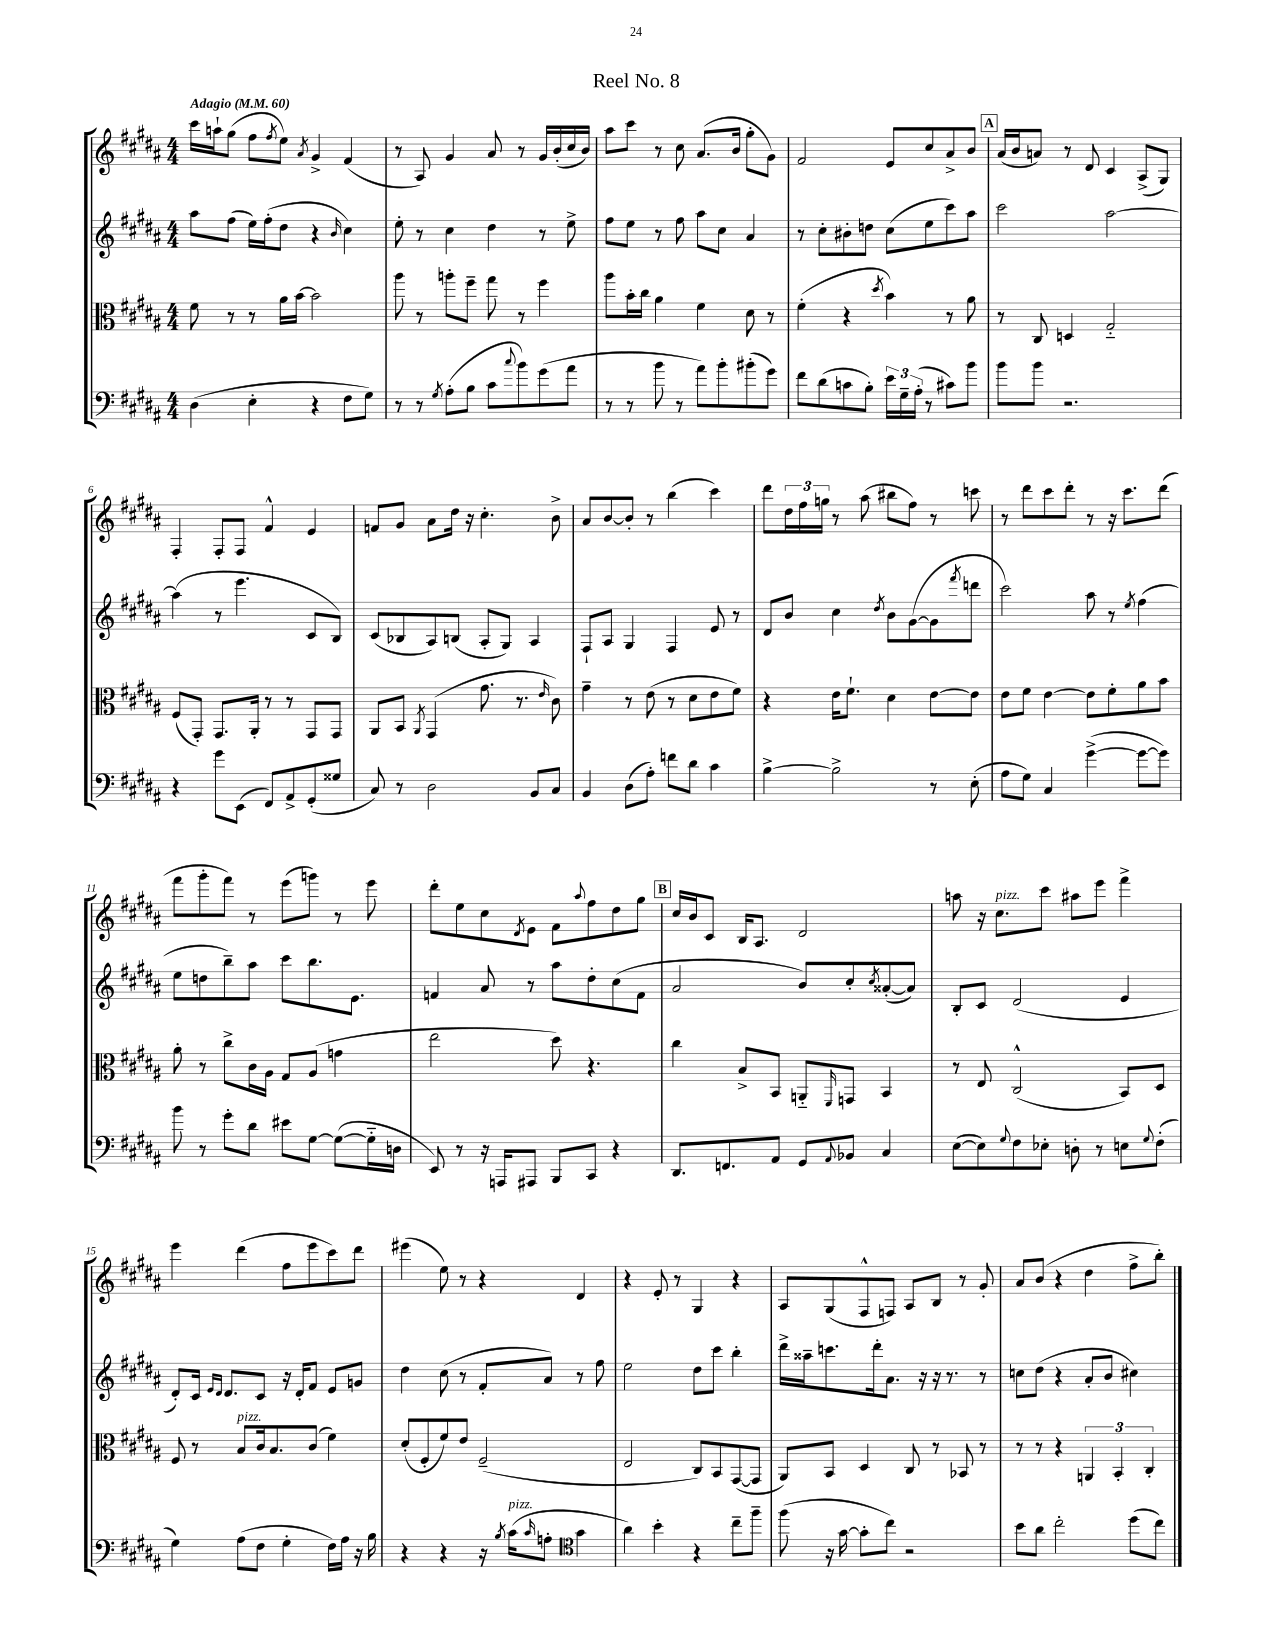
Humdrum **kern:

**kern	**kern	**kern	**kern
*staff4	*staff3	*staff2	*staff1
*clefF4	*clefC3	*clefG2	*clefG2
*k[f#c#g#d#a#]	*k[f#c#g#d#a#]	*k[f#c#g#d#a#]	*k[f#c#g#d#a#]
*M4/4	*M4/4	*M4/4	*M4/4
*MM60	*MM60	*MM60	*MM60
(4D#\	8f#\	8aa#\L	16ccc#\LL
.	.	.	16aa`\J
.	8r	(8ff#\J	(8gg#\J
4E'\	8r	16ee\LL)	8ff#\L
.	.	(16ff#'\J	.
.	.	.	8qff#/
.	16a#\LL	8dd#\J	8ee\J)
.	[16b\JJ	.	.
.	.	.	8qa#/
4r	2b\]	4r	4g#^/
.	.	16qqb/	.
8F#\L	.	4cc#\)	(4f#/
8G#\J)	.	.	.
=	=	=	=
8r	8aa#\	8ee'\	8r
8r	8r	8r	8A#/)
8qG#/	.	.	.
(8A#'\L	8aa'\L	4cc#\	4g#/
8B\J	8ff#~\J	.	.
8c#\L	8gg#\	4dd#\	8a#/
8qqcc#/	.	.	.
8b\)	8r	.	8r
(8g#\	4ff#\	8r	16g#/LL
.	.	.	(16b'/
8a#\J	.	8ee^\	16cc#/
.	.	.	16b/JJ)
=	=	=	=
8r	8aa#\L	8ff#\L	8aa#\L
8r	16b'\L	8ee\J	8ccc#\J
.	16cc#\JJ	.	.
8b\	4a#\	8r	8r
8r	.	8ff#\	8cc#\
8a#\L)	4f#\	8aa#\L	(8.a#/L
8b'\	.	8cc#\J	.
.	.	.	16b/Jk
(8b#'\	8d#\	4a#/	8gg#'\L
8g#\J)	8r	.	8g#\J)
=	=	=	=
8f#\L	(4f#'\	8r	2f#/
(8d#\	.	8cc#'\L	.
8c\	4r	8b#'\	.
8B'\J)	.	8dd\J	.
.	8qdd#/	.	.
24e\LL	4b\)	(8cc#\L	8e/L
24G#~\	.	.	.
(24A#'\JJ	.	.	.
8r	.	8ee\	8cc#/
8c#\L)	8r	8ccc#\)	8a#^/
8b\J	8a#\	8aa#\J	8b/J
=	=	=	=
8b\L	8r	2ccc#\	(16a#/LL
.	.	.	16b/J
8b\J	8C#/	.	8a/J)
2.r	4D/	.	8r
.	.	.	8d#/
.	2G#'~/	[2aa#\	4c#/
.	.	.	(8A#^/L
.	.	.	8G#/J)
=	=	=	=
4r	(8F#/L	(4aa#\]	4F#'/
.	8GG#'/J)	.	.
8g#\L	8.GG#/L	8r	8F#'/L
(8EE\J	.	4.eee\	8F#/J
.	16AA#'/Jk	.	.
8FF#/L)	8r	.	4f#^^/
8AA#^/	8r	.	.
(8GG#'/	8GG#/L	8c#/L	4e/
8G##/J	8GG#/J	8B/J)	.
=	=	=	=
8C#/)	8AA#/L	(8c#/L	8f/L
8r	8BB/J	8B-/	8g#/J
.	8qAA#/	.	.
2D#\	(4GG#/	8A#/)	8a#\L
.	.	(8B/J	16dd#\Jk
.	.	.	16r
.	8.g#\	8A#'/L	4.cc#'\
.	.	8G#/J)	.
.	8.r	.	.
8BB/L	.	4A#/	.
.	16qqe/	.	.
8C#/J	8c#\)	.	8b^\
=	=	=	=
4BB/	4g#~\	8F#`/L	8a#/L
.	.	8A#/J	[8b/
(8D#\L	8r	4G#/	8b'/]J
8A#'\J)	(8e\	.	8r
8f\L	8r	4F#/	(4bb\
8d#\J	8d#\L	.	.
4c#\	8e\	8e/	4ccc#\)
.	8f#\J)	8r	.
=	=	=	=
[4B^\	4r	8d#/L	8ddd#\L
.	.	8b/J	24dd#\L
.	.	.	24ff#\
.	.	.	24gg\JJ
2B^\]	16e\LK	4cc#\	8r
.	8.f#`\J	.	.
.	.	.	(8aa#\
.	.	8qdd#/	.
.	4d#\	8b\L	8bb#\L
.	.	([8g#\	8ff#\J)
8r	[8e\L	8g#\]	8r
.	.	8qfff#/	.
(8E'\	8e\]J	8ddd\J	8ccc\
=	=	=	=
8A#\L	8e\L	2ccc#\)	8r
8G#\J)	8f#\J	.	8ddd#\L
4C#/	[4e\	.	8ccc#\
.	.	.	8ddd#'\J
([4g#^\	8e\]L	8aa#\	8r
.	8f#'\	8r	16r
.	.	.	8.ccc#\L
.	.	8qee/	.
8g#\_L	8a#\	(4ff#\	.
8g#\]J)	8b\J	.	(8ddd#\J
=	=	=	=
8b\	8a#'\	8ee\L	8fff#\L
8r	8r	8dd\	8ggg#'\
8g#'\L	8cc#^\L	8bb~\)	8fff#\J)
8d#\J	16c#\L	8aa#\J	8r
.	16A#\JJ	.	.
8e#\L	8G#/L	8ccc#\L	(8eee\L
[8G#\J	(8A#/J	8.bb\	8ggg\J)
(8G#\_L	4g\	.	8r
.	.	8.e\J	.
16G#'~\]L	.	.	8eee\
16D\JJ	.	.	.
=	=	=	=
8EE/)	2ee\	4f/	8ddd#'\L
8r	.	.	8ee\
16r	.	8a#/	8cc#\
16AAA/LK	.	.	.
.	.	.	8qd#/
8AAA#/J	.	8r	8e\J
8BBB/L	8dd#\)	8aa#\L	8f#\L
.	.	.	8qqaa#/
8CC#/J	4.r	8dd#'\	8ff#\
4r	.	(8cc#\	8dd#\
.	.	8f\J	8gg#\J
=	=	=	=
8.DD#/L	4cc#\	2a#/	16cc#/LL
.	.	.	16b/J
.	.	.	8c#/J
8.FF/	.	.	.
.	8B^/L	.	16B/LK
.	.	.	8.A#/J
8AA#/J	8BB/J	.	.
8GG#/L	8AA'~/L	8b/L)	2d#/
8qqAA#/	16qqFF#/	.	.
8BB-/J	8GG/J	8cc#'/	.
.	.	8qcc#/	.
4C#/	4BB/	([8a##'/	.
.	.	8a##/]J)	.
=	=	=	=
([8E\L	8r	8B'/L	8aa\
8E\])	8E/	8c#/J	16r
.	.	.	8.cc#\L
8qqG#/	.	.	.
8F#\	(2C#^^/	(2d#/	.
8E-'\J	.	.	8ccc#\J
8D'\	.	.	8aa#\L
8r	.	.	8eee\J
8E\L	8BB/L)	4e/	4fff#^\
8qqG#/	.	.	.
(8F#'\J	8D#/J	.	.
=	=	=	=
4G#\)	8F#/	8d#'/L)	4eee\
.	8r	16c#/Jk	.
.	.	16qqe/LL	.
.	.	16qqd#/JJ	.
.	.	8.d#/L	.
(8A#\L	8B/L	.	(4ddd#\
8F#\J	16c#/k	8c#/J	.
.	8.B/	.	.
4G#'\	.	16r	8ff#\L
.	.	16d#'/LK	.
.	(8c#/J	8f#/J	8eee\
16F#\LL)	4f#\)	8e/L	8ccc#\)
16A#\JJ	.	.	.
16r	.	8g/J	8ddd#\J
16B\	.	.	.
=	=	=	=
4r	(8d#'/L	4dd#\	(4eee#\
.	8F#'/	.	.
4r	8f#/)	(8cc#\	8ee\)
.	8e/J	8r	8r
16r	(2F#~/	8f#'/L	4r
8qB/	.	.	.
(16c#\LK	.	.	.
16qqc#/	.	.	.
8A'\J	.	8a#/J)	.
*clefC4	*	*	*
4g#\	.	8r	4d#/
.	.	8ff#\	.
=	=	=	=
4a#\)	2E/	2ee\	4r
4b'\	.	.	8e'/
.	.	.	8r
4r	8C#/L)	8dd#\L	4G#/
.	8BB/	8ccc#\J	.
8cc#~\L	([8GG#/	4bb'\	4r
8ff#~\J	8GG#/]J	.	.
=	=	=	=
(8ff#\	8AA#/L)	16ddd#^\LL	8A#/L
.	.	16aa##~\J	.
16r	8BB/J	8.ccc\	(8G#/
[16g#\	.	.	.
8g#'\]L	4D#/	.	8F#^^/
.	.	16ddd#'\k	.
8cc#\J)	.	8.a#\J	8F/J)
2r	8C#/	.	8A#/L
.	.	16r	.
.	8r	16r	8B/J
.	.	8.r	.
.	8BB-/	.	8r
.	8r	8r	8g#'/
=	=	=	=
8b\L	8r	8cc\L	8a#/L
8a#\J	8r	(8dd#\J	(8b/J
2cc#'\	4r	4r	4r
.	6AA/	8a#'/L	4dd#\
.	.	8b/J	.
.	6BB'/	.	.
(8dd#\L	.	4cc#\)	8ff#^\L
.	6C#'/	.	.
8cc#\J)	.	.	8bb'\J)
==	==	==	==
*-	*-	*-	*-
